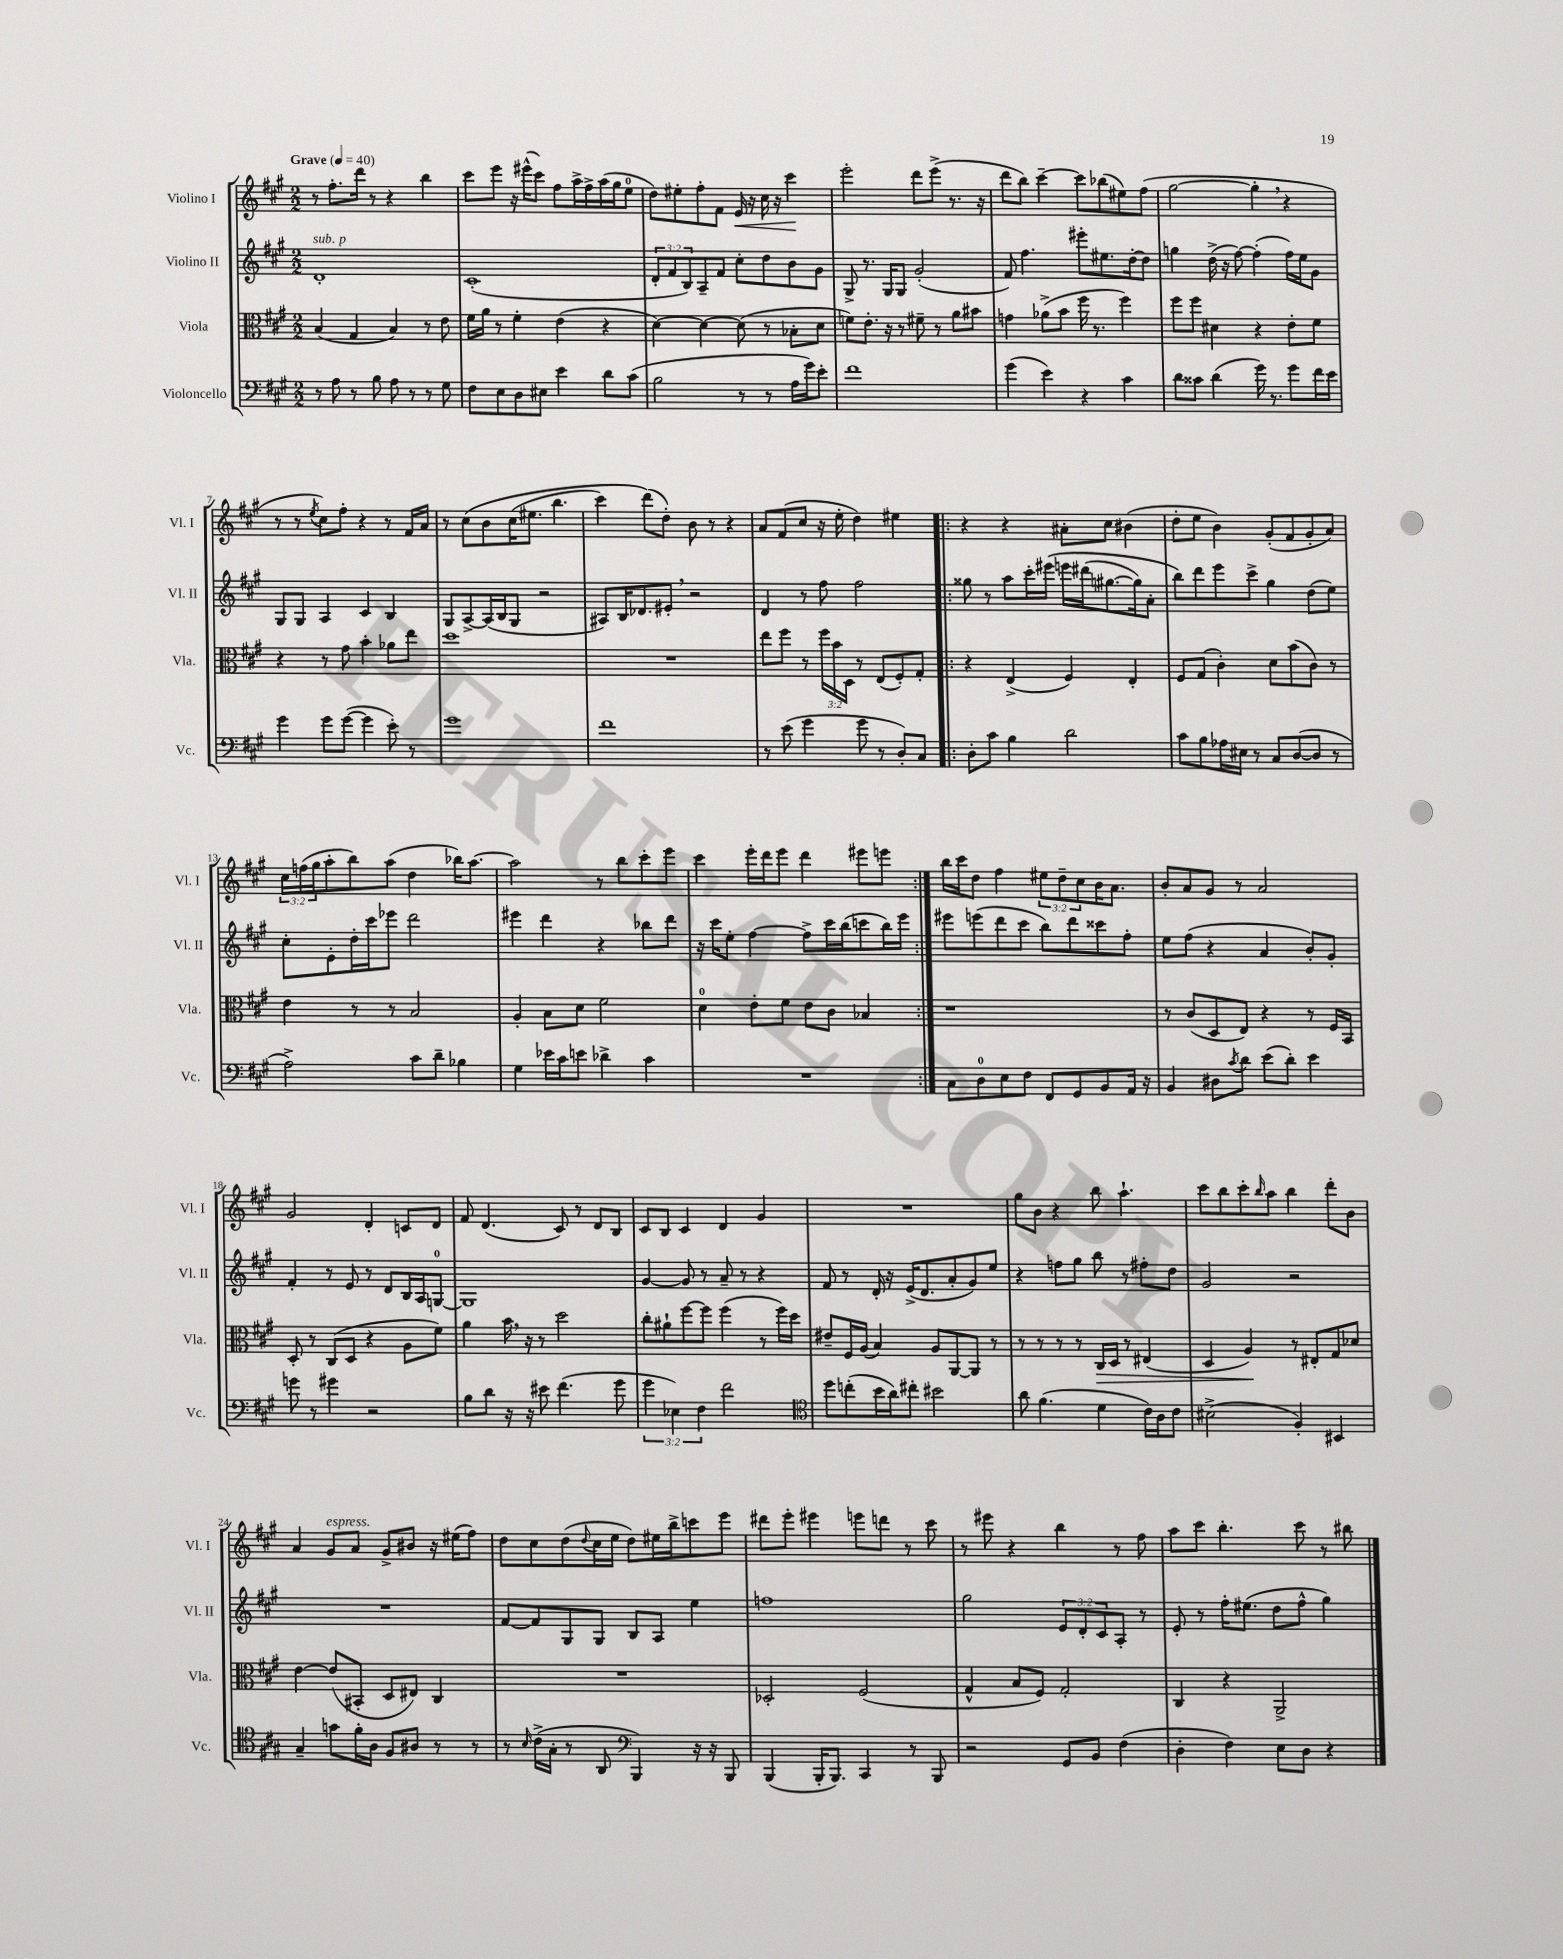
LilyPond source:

<<
\new StaffGroup <<
\new Staff = "s0" \with { instrumentName = "Violino I" shortInstrumentName = "Vl. I" } {
    \clef treble \key a \major \numericTimeSignature \time 2/2 \override Staff.TupletNumber.text = #tuplet-number::calc-fraction-text \tempo "Grave" 4 = 40
    r8 fis''8.-. d'''16 r8 r4 b''4 |
    cis'''8 e'''8 r16 eis'''16-^( cis'''8) fis''8 a''16-> fis''16-> a''16( gis''16 e''8-0 |
    d''8) eis''8-. fis''8-. fis'8 e'16\< r16 cis''16 r16 cis'''4\! |
    e'''2-. d'''8 e'''8->( r8. r16 |
    d'''8 b''8) cis'''4~-- cis'''8 bes''8( eis''8) fis''8( |
    gis''2~ gis''4-. \breathe r4 |
    r8 r8 \acciaccatura { e''8 } cis''8) fis''8-. r4 r8 fis'16 a'16 |
    r8 cis''8\( b'8 cis''16( eis''8. b''4. |
    cis'''4) d'''8(\) d''8-.) b'8 r8 r4 |
    a'8 fis'8( cis''8 r16 e''16-. d''4) eis''4 |
    \repeat volta 2 { r4 r4 ais'8-. cis''8 bis'4( |
    d''8-. e''8 b'4) gis'8-.( fis'8 gis'8-. a'8) |
    \tuplet 3/2 { cis''16 f''16( gis''16 } a''8-. b''8) a''8( d''4 bes''16) a''8.~ |
    a''2 r8 b''8 cis'''8-. e'''8 |
    cis'''4 e'''16-. d'''16 e'''8 d'''4 eis'''8 e'''8 | }
    b''16 cis'''16 d''8 fis''4 \tuplet 3/2 { eis''8 d''8-- cis''8 } b'16 a'8. |
    b'8-. a'8 gis'8 r8 a'2 |
    gis'2 d'4-. c'8 d'8 |
    fis'8 d'4.( cis'8) r8 d'8 b8 |
    cis'8 b8 cis'4 d'4 gis'4 |
    R1 |
    gis''8 b'8 r4 b''8 a''4.-! |
    cis'''8 b''8 cis'''8-. \grace { b''16 } a''8 b''4 d'''8-. b'8 |
    a'4 gis'8^\markup { \italic "espress." } a'8 gis'8-> bis'8 r16 eis''16( fis''8) |
    d''8 cis''8 d''8( \appoggiatura { d''8 } cis''16 e''16 d''8) eis''16 b''16-> c'''8 e'''8 |
    dis'''8 e'''8-. eis'''4 e'''8 d'''8 r8 cis'''8 |
    r8 eis'''8 r4 b''4 r8 fis''8 |
    a''8 cis'''8 b''4.-. cis'''8 r8 bis''8 \bar "|." |
}
\new Staff = "s1" \with { instrumentName = "Violino II" shortInstrumentName = "Vl. II" } {
    \clef treble \key a \major \numericTimeSignature \time 2/2 \override Staff.TupletNumber.text = #tuplet-number::calc-fraction-text
    d'1-.^\markup { \italic "sub. p" } |
    cis'1-.( |
    \tuplet 3/2 { d'8-. fis'8 b8) } a8-- fis'8 cis''8-. d''8 b'8 gis'8 |
    gis8-> r8. gis16 gis8 gis'2-.( |
    fis'8) fis''4. eis'''8-. eis''8. d''16~-. d''8 |
    g''4 d''16->( r16 fis''8~) fis''4-.( fis''16) e''16 gis'8 |
    gis8 gis8 a4 cis'4 b4 |
    gis8 a8~-> a16( b16 gis8 r2 |
    ais8) b16 des'8. eis'8-. \breathe r2 |
    d'4 r8 fis''8 fis''2 |
    \repeat volta 2 { gisis''8 r8 a''8 cis'''16-. eis'''16\( e'''16 dis'''16( gis''8.~ gis''16) a'8-. |
    b''8\) d'''8 e'''8 cis'''8-> gis''4 d''8( e''8) |
    cis''8-. e'8-. d''16-. cis'''16 ees'''8 d'''2 |
    eis'''4 d'''4 r4 bes''8 d'''8 |
    r16 cis'''16 e''8-. fis''4~ fis''8-> cis'''16 b''16( c'''8 b''16) e'''16 | }
    eis'''8 e'''8( d'''8 cis'''8 b''8) d'''8 cisis'''8 fis''8-. |
    e''8 fis''8( r4 a'4 b'8-.) gis'8-. |
    fis'4-. r8 e'8 r8 d'8 b16 a16 g8-0~ |
    g1 |
    gis'4~ gis'8 r8 a'8-- r8 r4 |
    fis'8 r8 d'16-. r16 e'16->( d'8. a'8-. gis'8) e''8 |
    r4 f''8 gis''8 b''8 r8 fis''8-. d''8 |
    gis'2 r2 |
    R1 |
    fis'8~ fis'8 gis8 gis8 b8 a8 e''4 |
    f''1 |
    gis''2 \tuplet 3/2 { e'8 d'8-. cis'8 } a8-. r8 |
    e'8-. r8 fis''16-. eis''8.( d''8 fis''8-^ gis''4) \bar "|." |
}
\new Staff = "s2" \with { instrumentName = "Viola" shortInstrumentName = "Vla." } {
    \clef alto \key a \major \numericTimeSignature \time 2/2 \override Staff.TupletNumber.text = #tuplet-number::calc-fraction-text
    b4( gis4 b4) r8 e'8 |
    fis'16 a'16 r8 fis'4-. e'4( r4 |
    d'4~) d'4~ d'8( r8 bes8-. d'8 |
    f'8) e'8.-. r16 r8 fis'8-- r8 a'8 bis'8 |
    g'4 aes'8->( b'8 fis''16 r8. fis''4) |
    fis''8 fis''8 dis'4 r4 e'8-. fis'8 |
    r4 r8 gis'8 b'4-. aes'8 e''8 |
    d''1 |
    R1 |
    e''8 fis''8 r8 \tuplet 3/2 { fis''16 b'16 d16 } r8 e8( fis8-.) gis8-. |
    \repeat volta 2 { r4 e4->( fis4) e4-. |
    fis8 gis8( cis'4-.) d'8 b'8( cis'8) r8 |
    e'4 r8 r8 b2 |
    a4-. b8 d'8 fis'2 |
    d'4-0 e'8-. fis'8 e'8 cis'8 bes4 | }
    r1 |
    r8 cis'8( d8 e8) r4 r8 fis16 b,16 |
    d8-. r8 cis8( d8 r4 a8 fis'8) |
    a'4 b'16 \breathe r16 r8 d''2 |
    cis''8-. ais'8-! fis''8~ fis''8 fis''4( r8 fis''16) d''16 |
    eis'8-- fis16 a16( b4) a8 a,8~ a,8 r8 |
    r8 r8 r8 r8 cis16\> d16 r8 eis4( |
    d4 a4\!) r8 eis8-. gis8 des'8 |
    e'4~ e'8( bis,8-. d8 eis8) cis4 |
    R1 |
    des2-. fis2( |
    gis4-^ b8 fis8) gis2-. |
    cis4 r4 a,2-> \bar "|." |
}
\new Staff = "s3" \with { instrumentName = "Violoncello" shortInstrumentName = "Vc." } {
    \clef bass \key a \major \numericTimeSignature \time 2/2 \override Staff.TupletNumber.text = #tuplet-number::calc-fraction-text
    r8 a8 r8 b8 a8 r8 r8 gis8 |
    fis8 e8 d8 eis8 e'4 d'8 cis'8( |
    b2 r8 r8 a16 gis'16) e'8-. |
    fis'1 |
    gis'4( e'4) r4 cis'4 |
    d'8 cisis'8 d'4( gis'16) r8. gis'8 fis'16 e'16 |
    gis'4 gis'8 gis'8~( gis'4 e'8-.) r8 |
    gis'1 |
    fis'1 |
    r8 e'8( gis'4 gis'8 r8 d8-.) cis8 |
    \repeat volta 2 { d8-. cis'8 b4 d'2 |
    cis'8 b8 aes16 eis16 r8 cis8 d8~( d8 r8 |
    a2->) cis'8 d'8-- bes4 |
    gis4 ees'16 cis'16 e'8 des'4-> cis'4 |
    R1 | }
    cis8 d8-0 e8 fis8 fis,8 gis,8 b,8 a,16 r16 |
    b,4 dis8 \acciaccatura { cis'8 } d'8 e'8( d'8-.) e'4 |
    g'8 r8 gis'4 r2 |
    b8 d'8 r16 r16 eis'8 fis'4.( gis'8 |
    \tuplet 3/2 { gis'4 ees4) fis4 } fis'2 |
    \clef tenor d''8 c''8-.( b'16 a'16) cis''8-. bis'2 |
    a'8 fis'4.( d'4 cis'16) a16 cis'8 |
    bis2->( fis4-.) bis,4 |
    gis4-- g'8 fis'16-. a16 fis8 ais8 r8 r8 |
    r8 \grace { b16 } cis'16->( gis16-. r8 a,8 \clef bass b,,4) r16 r16 b,,8 |
    b,,4( b,,16-. b,,8.) cis,4 r8 b,,8 |
    r2 gis,8 b,8 fis4( |
    d4-. fis4) e8 d8 r4 \bar "|." |
}
>>
>>
